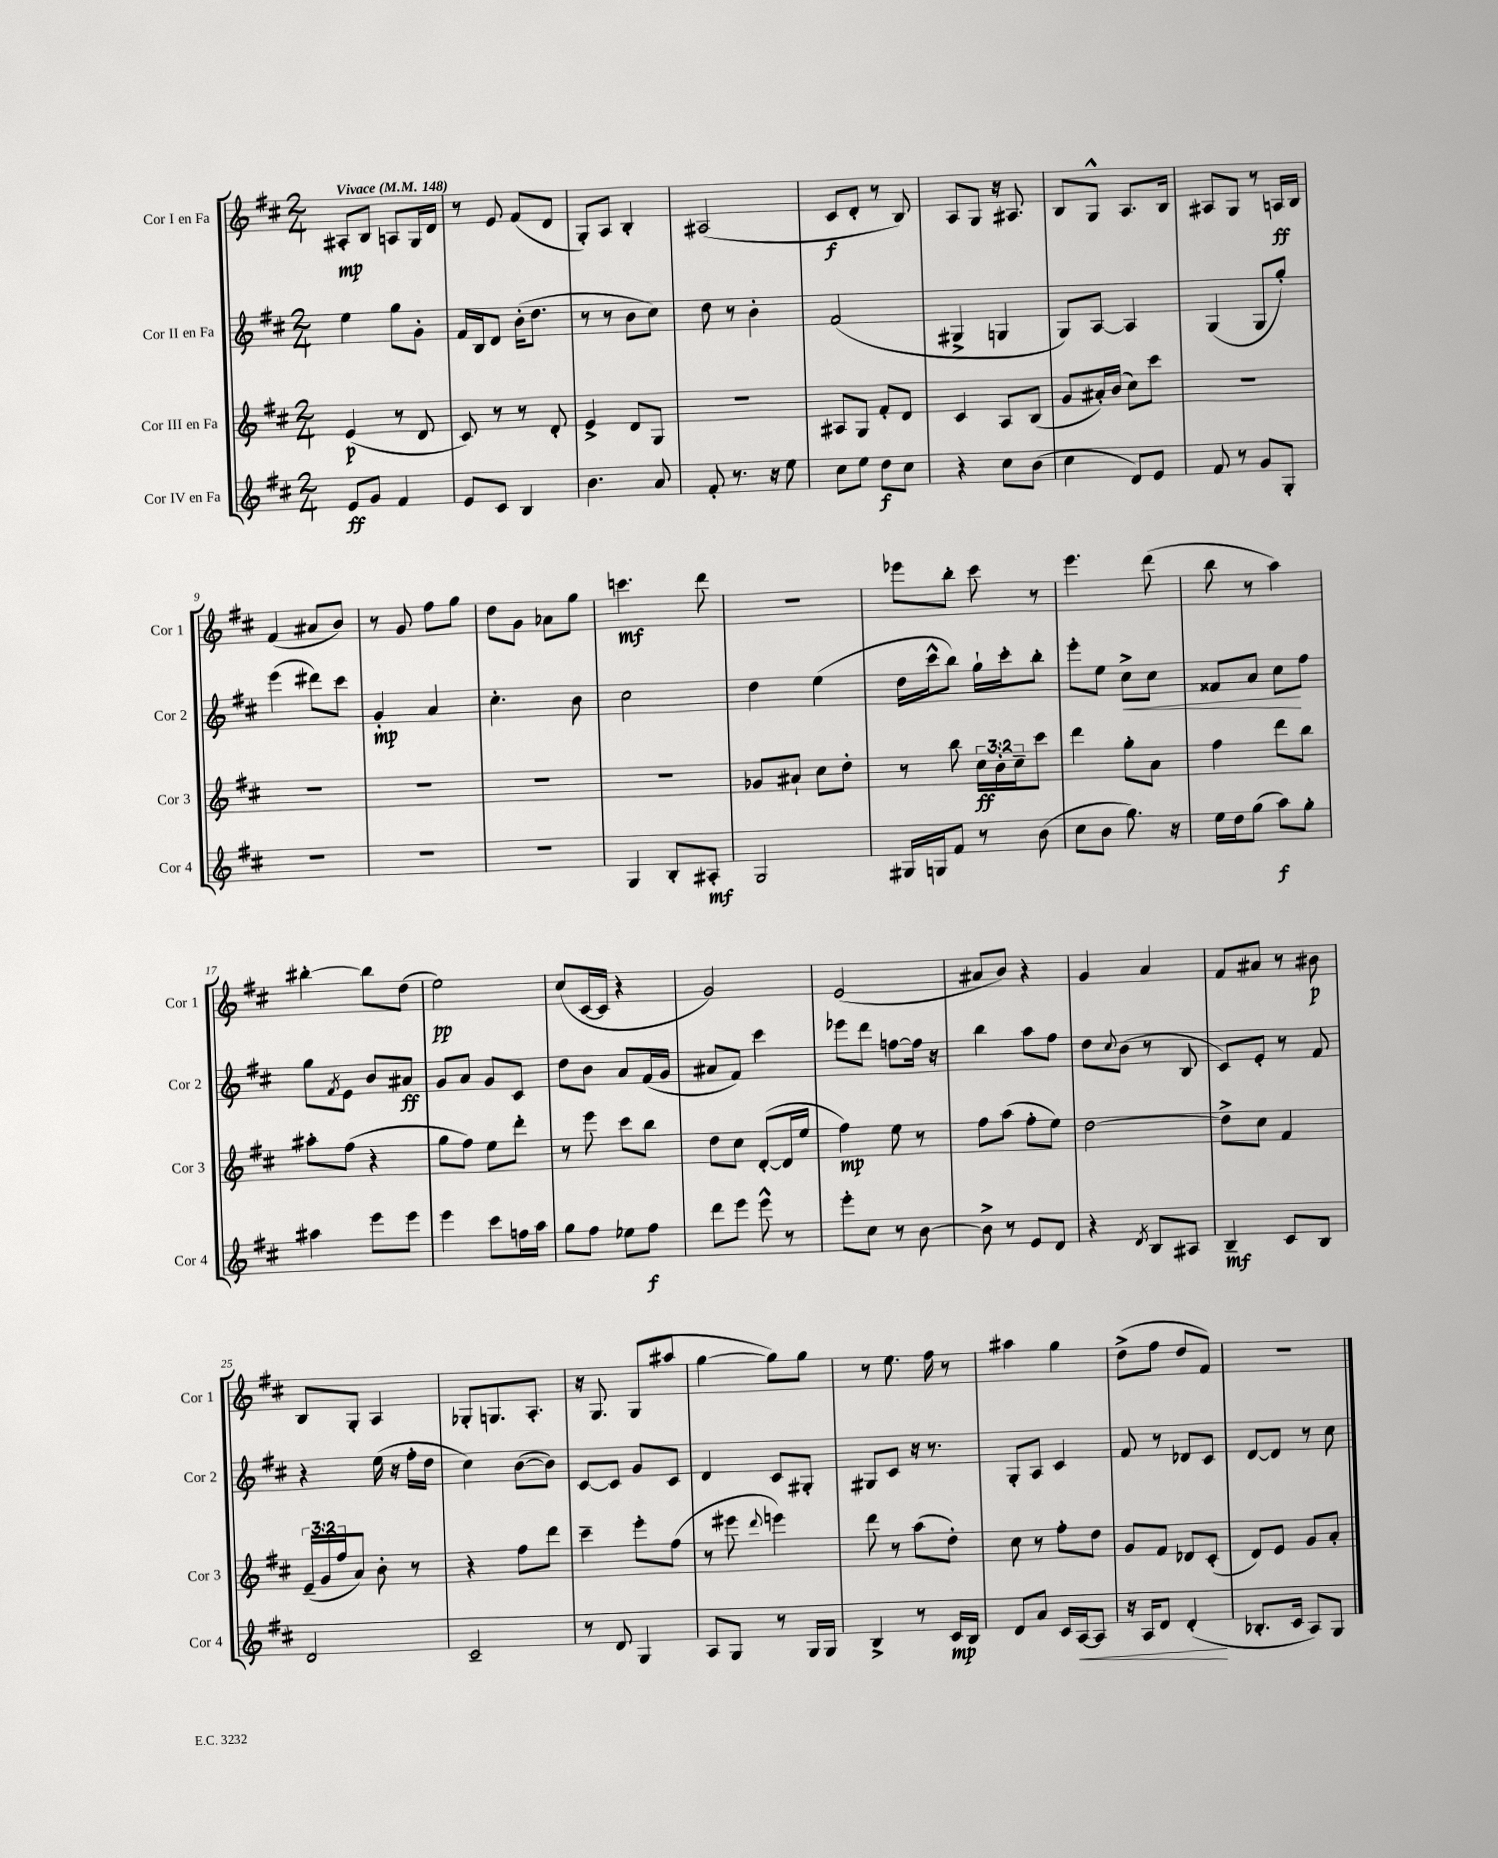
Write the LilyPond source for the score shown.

<<
\new StaffGroup <<
\new Staff = "s0" \with { instrumentName = "Cor I en Fa" shortInstrumentName = "Cor 1" } {
    \clef treble \key d \major \numericTimeSignature \time 2/4 \tempo "Vivace" 4 = 148
    ais8-.\mp b8 a8 g16 d'16 |
    r8 e'8 fis'8( d'8 |
    g8-.) a8 b4-. |
    ais2( |
    cis'8\f d'8-. r8 b8) |
    a8 g8 r16 ais8. |
    b8 g8-^ a8. b16 |
    ais8 g8 r8 a16\ff b16 |
    fis'4( ais'8 b'8) |
    r8 g'8 fis''8 g''8 |
    d''8 g'8 aes'8 g''8 |
    c'''4.\mf d'''8 |
    R2 |
    ees'''8 b''8-. cis'''8 r8 |
    e'''4. d'''8( |
    b''8 r8 a''4) |
    bis''4~-. bis''8 d''8( |
    e''2\pp) |
    cis''8( cis'16~ cis'16 r4 |
    g'2) |
    e'2( |
    ais'8 b'8) r4 |
    g'4 a'4 |
    fis'8 ais'8 r8 bis'8\p |
    b8 g8-. a4 |
    ges8-. g8. a8.-. |
    r16 g8. g8( ais''8 |
    g''4~ g''8) g''8 |
    r8 e''8. fis''16 r8 |
    ais''4 g''4 |
    d''8->( fis''8 d''8 fis'8) |
    r2 \bar "|." |
}
\new Staff = "s1" \with { instrumentName = "Cor II en Fa" shortInstrumentName = "Cor 2" } {
    \clef treble \key d \major \numericTimeSignature \time 2/4
    e''4 g''8 g'8-. |
    fis'16 b16 d'8 b'16-.( d''8. |
    r8 r8 b'8 cis''8) |
    d''8 r8 b'4-. |
    fis'2( |
    gis4-> g4 |
    g8) a8~ a4 |
    g4( g8 g''8-.) |
    e'''4( dis'''8) cis'''8 |
    g'4-.\mp a'4 |
    cis''4.-. b'8 |
    cis''2 |
    d''4 e''4( |
    d''16 cis'''16-^ b''8) g''16-! cis'''16-. b''8-. |
    e'''8-. e''8 cis''8->\< cis''8 |
    fisis'8 a'8 cis''8\! fis''8 |
    g''8 \acciaccatura { fis'8 } e'8 b'8 ais'8\ff |
    g'8 a'8 g'8 cis'8 |
    d''8 b'8 a'8 fis'16( g'16 |
    ais'8 fis'8) cis'''4 |
    ees'''8 d'''8 f''8~ f''16 r16 |
    b''4 a''8 fis''8 |
    d''8 \appoggiatura { cis''8 } b'8( r8 b8 |
    cis'8) e'8-. r8 fis'8 |
    r4 e''16( r16 fis''16-. d''16 |
    cis''4) b'8~( b'8) |
    cis'8~ cis'8 g'8 cis'8 |
    d'4 cis'8 gis8-. |
    gis8 cis'8 r16 r8. |
    g8-. a8 cis'4 |
    fis'8 r8 des'8 cis'8 |
    d'8~ d'8 r8 cis''8 \bar "|." |
}
\new Staff = "s2" \with { instrumentName = "Cor III en Fa" shortInstrumentName = "Cor 3" } {
    \clef treble \key d \major \numericTimeSignature \time 2/4 \override Staff.TupletNumber.text = #tuplet-number::calc-fraction-text
    e'4\p( r8 d'8 |
    cis'8) r8 r8 d'8-. |
    e'4-> d'8 g8 |
    r2 |
    ais8 g8 fis'8-. d'8 |
    cis'4 a8 b8( |
    g'8 ais'16-.) b'16( cis''8) cis'''8 |
    R2 |
    R2 |
    R2 |
    R2 |
    R2 |
    ges'8 ais'8-! cis''8 d''8-. |
    r8 b''8 \tuplet 3/2 { cis''16\ff b'16-. cis''16-- } cis'''8 |
    d'''4 g''8-. a'8 |
    fis''4 d'''8 b''8 |
    ais''8-. fis''8( r4 |
    g''8 fis''8) e''8 d'''8-. |
    r8 e'''8 cis'''8 b''8 |
    d''8 cis''8 d'8~-.( d'16 e''16 |
    fis''4\mp) e''8 r8 |
    fis''8 a''8( fis''8-. e''8) |
    d''2~ |
    d''8-> cis''8 fis'4 |
    \tuplet 3/2 { e'16--( g'16 fis''16 } a'8) b'8-. r8 |
    r4 fis''8 d'''8 |
    cis'''4-- e'''8-. fis''8( |
    r8 eis'''8 \appoggiatura { d'''8 } e'''4) |
    d'''8 r8 a''8( d''8-.) |
    cis''8 r8 fis''8-. d''8 |
    g'8 fis'8 des'8 cis'8-.( |
    d'8) e'8 g'8 a'8-. \bar "|." |
}
\new Staff = "s3" \with { instrumentName = "Cor IV en Fa" shortInstrumentName = "Cor 4" } {
    \clef treble \key d \major \numericTimeSignature \time 2/4
    e'8\ff g'8 fis'4 |
    e'8 cis'8 b4 |
    b'4. a'8 |
    fis'8-. r8. r16 e''8 |
    cis''8 e''8 d''8\f cis''8 |
    r4 cis''8 b'8( |
    cis''4 d'8) e'8 |
    fis'8 r8 g'8 g8-. |
    R2 |
    R2 |
    R2 |
    g4 b8-. ais8-.\mf |
    g2 |
    gis16 g16 fis'8 r8 b'8( |
    cis''8 b'8 g''8.) r16 |
    e''16 d''16 g''8( a''8\f) g''8-. |
    ais''4 e'''8 e'''8 |
    e'''4 cis'''8 f''16 a''16 |
    g''8 fis''8 ees''8 fis''8\f |
    d'''8 e'''8 e'''8-^ r8 |
    e'''8-. cis''8 r8 b'8~ |
    b'8-> r8 e'8 d'8 |
    r4 \acciaccatura { d'8 } b8 ais8 |
    b4--\mf cis'8 b8 |
    d'2 |
    cis'2-- |
    r8 d'8 g4 |
    a8 g8 r8 g16 g16 |
    b4-> r8 cis'16\mp b16 |
    d'8 a'8 cis'16 a16~\< a8 |
    r16 a16 d'8 d'4-.\!( |
    bes8.-. cis'16 a8) g8 \bar "|." |
}
>>
>>
